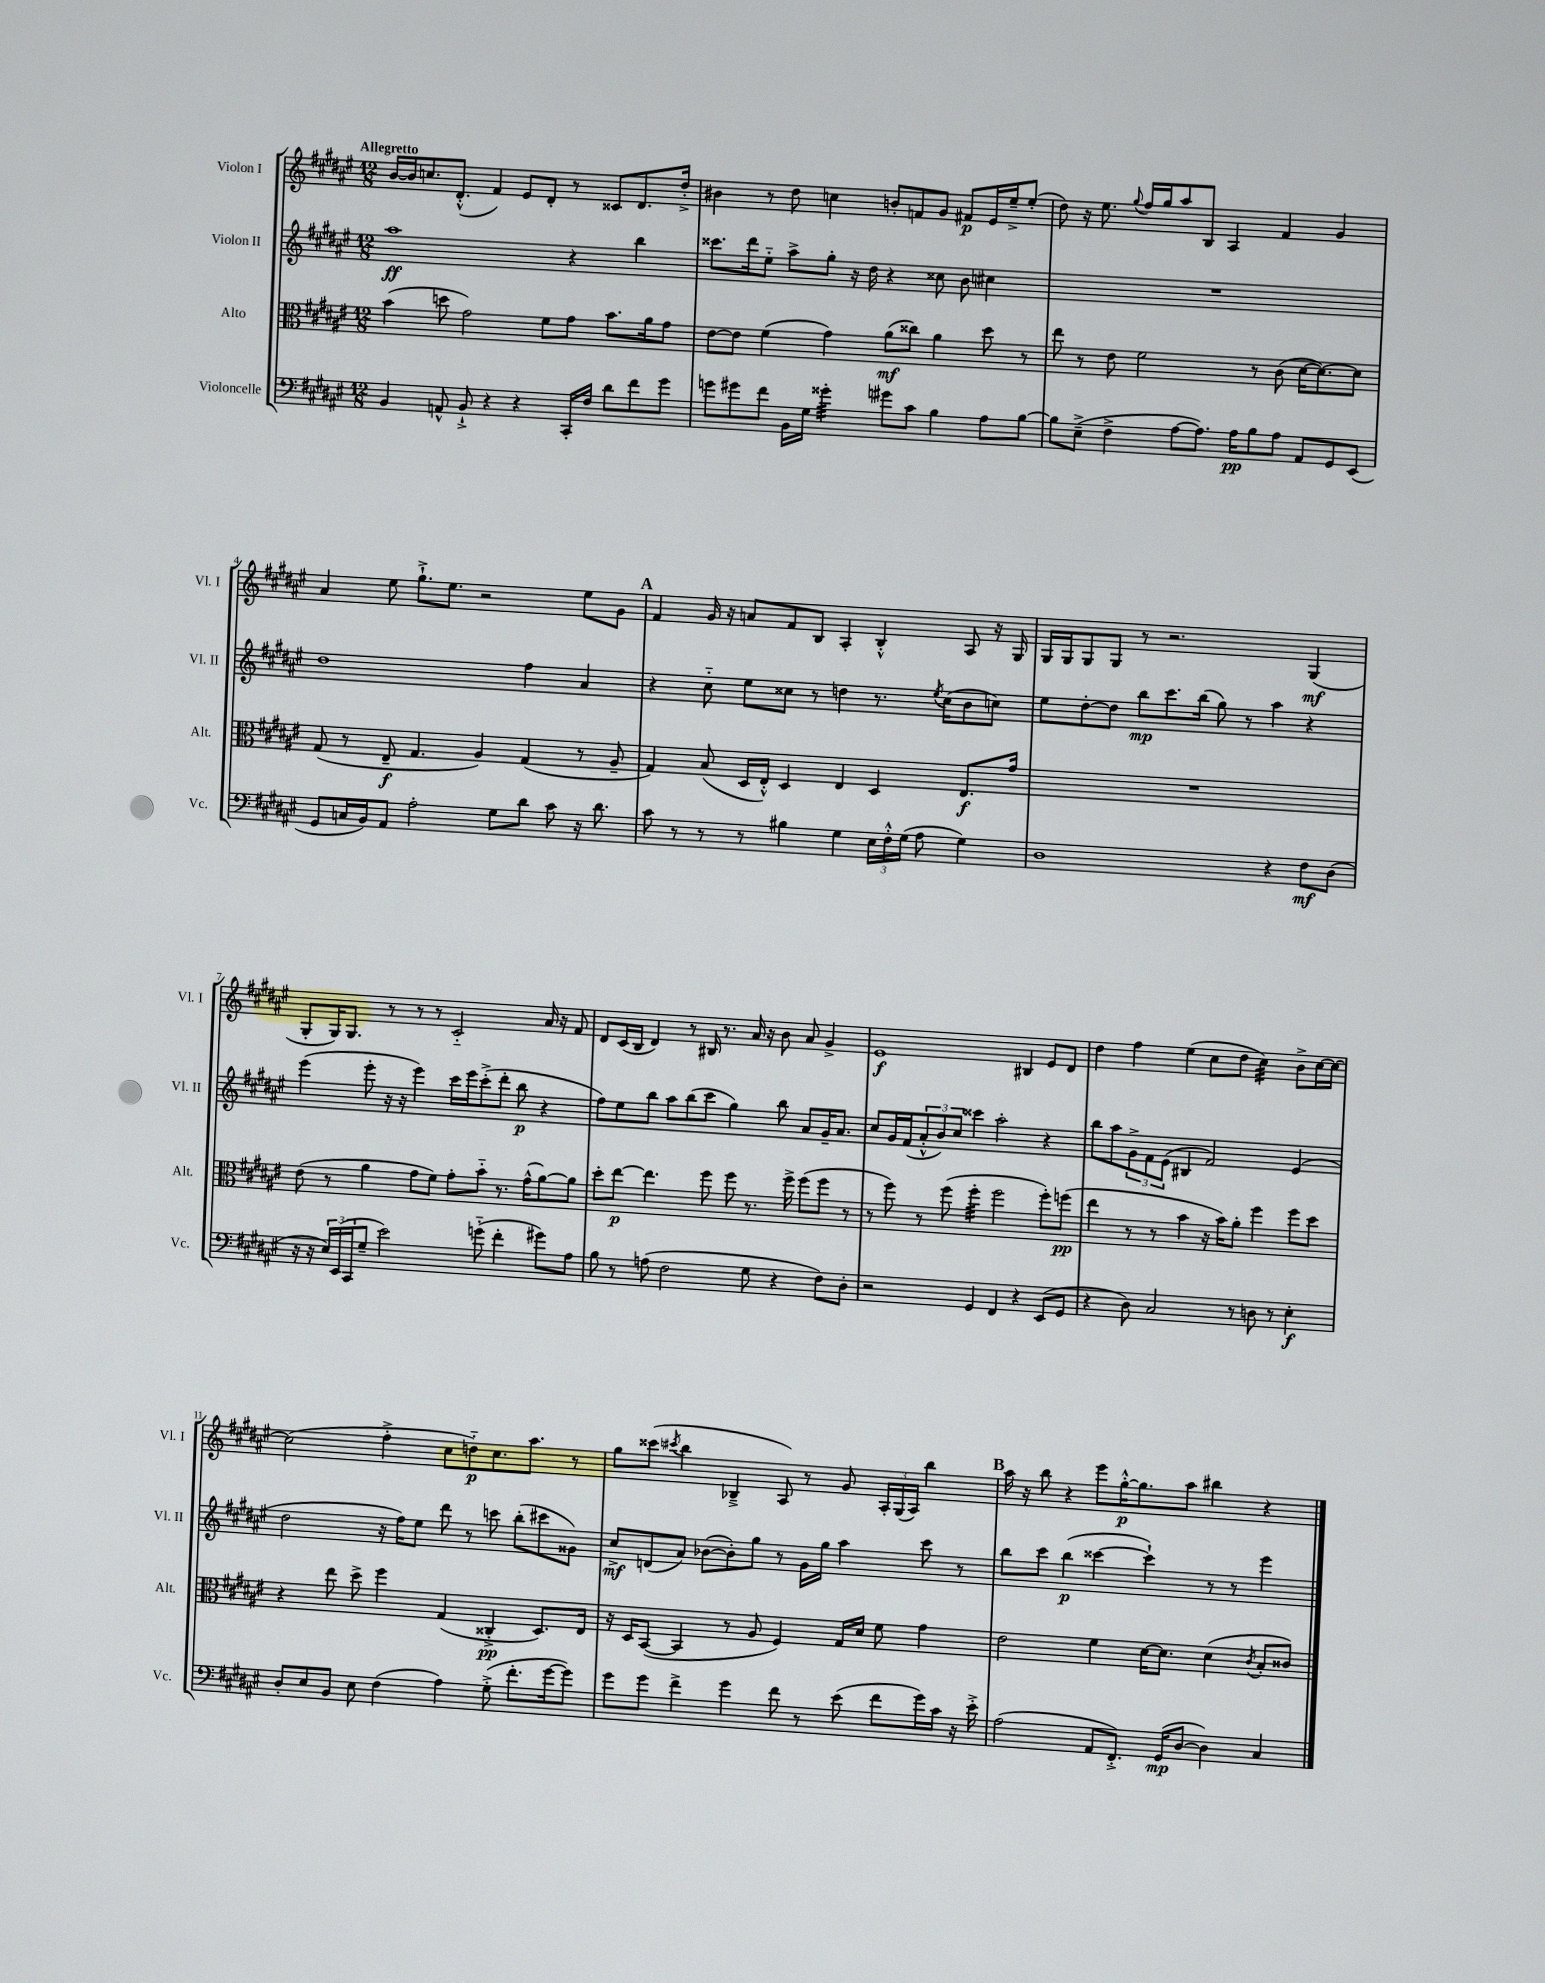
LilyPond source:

<<
\new StaffGroup <<
\new Staff = "s0" \with { instrumentName = "Violon I" shortInstrumentName = "Vl. I" } {
    \clef treble \key fis \major \numericTimeSignature \time 12/8 \tempo "Allegretto"
    b'16~ b'16 c''8. dis'8.-.-^( fis'4) eis'8 dis'8-. r8 cisis'8 dis'8. dis''16-.-> |
    bis'4 r8 dis''8 c''4 b'8-. f'8 gis'8 fis'8\p eis'16 eis''16---> eis''8-.( |
    dis''8) r16 eis''8. \appoggiatura { gis''8 } fis''16 gis''16 ais''8 b8 ais4 fis'4 gis'4 |
    ais'4 eis''8 gis''8.-!-> eis''8. r2 eis''8 gis'8 |
    \mark \markup { \bold "A" } fis'4 gis'16 r16 a'8 fis'8 b8 ais4-. b4-.-^ ais8 r16 gis16 |
    gis16 gis16 gis8 gis8 r8 r2. gis4\mf( |
    gis8-. gis16) gis8. r8 r8 r8 cis'2-_ ais'16 r16 fis'8 |
    dis'8 cis'16( b16 dis'4) r8 bis16 r8. ais'16 r16 b'8 ais'8 gis'4-> |
    eis'1\f bis4 eis'8 dis'8 |
    dis''4 fis''4 eis''4( cis''8 dis''8 cis''4:32) b'8-> cis''16~ cis''16~ |
    cis''2( fis''4-.-> cis''8 d''8-_\p) cis''8. ais''8. r8 |
    gis''8 cisis'''8( \acciaccatura { cis'''8 } b''4 bes4---> ais8) r8 gis'8 \tuplet 3/2 { ais16-. gis16( ais16) } b''4 |
    \mark \markup { \bold "B" } ais''16 r16 b''8 r4 eis'''8 gis''16~-.-^\p gis''8. ais''8 bis''4 r4 \bar "|." |
}
\new Staff = "s1" \with { instrumentName = "Violon II" shortInstrumentName = "Vl. II" } {
    \clef treble \key fis \major \numericTimeSignature \time 12/8
    ais''1\ff r4 b''4 |
    cisis'''8. dis'''16 eis''8-_ ais''8-> gis''8-. r16 dis''16 r4 cisis''8 b'8 cis''4 |
    R1. |
    dis''1 fis''4 ais'4 |
    \mark \markup { \bold "A" } r4 cis''8-_ eis''8 cisis''8 r8 d''4 r8. \acciaccatura { eis''8 } cisis''16( b'8 c''8) |
    eis''8 dis''8~-. dis''8 b''8\mp cis'''8. b''16( gis''8) r8 ais''4 r4 |
    eis'''4( eis'''8-. r16 r16 eis'''4) cis'''16 eis'''16 cis'''8-.->( dis'''8-. b''8\p r4 |
    fis''8) eis''8 b''8 ais''8 b''8( cis'''8 gis''4) b''8 ais'8 gis'16-- ais'8. |
    cis''8 gis'16 fis'16( \tuplet 3/2 { ais'8-.-^ b'8) cis''8 } cisis'''4 ais''2-. r4 |
    b''8 ais''8 \tuplet 3/2 { gis'8-> fis'8 eis'8( } bis4 fis'2) eis'4( |
    dis''2 r16 fis''16) eis''8 dis'''8 r8 c'''8 b''8-.( cis'''8 gisis'8) |
    cis''8->\mf d'8( ais'8) bes'8~( bes'8-.) gis''8 r8 gis'16 gis''16 ais''4 cis'''8 r8 |
    \mark \markup { \bold "B" } b''8 cis'''8 b''4\p( cisis'''4~ cisis'''4-!) r8 r8 eis'''4 \bar "|." |
}
\new Staff = "s2" \with { instrumentName = "Alto" shortInstrumentName = "Alt." } {
    \clef alto \key fis \major \numericTimeSignature \time 12/8
    b'4( d''8 gis'2) fis'8 gis'8 b'8. ais'16 gis'8 |
    eis'8~ eis'8 fis'4( gis'4) ais'8\mf( cisis''8) ais'4 dis''8 r8 |
    eis''8 r8 eis'8 fis'2 r8 cis'8( dis'16~ dis'8.~) dis'8 |
    gis8( r8 eis8--\f gis4. ais4) gis4( r8 ais8-- |
    \mark \markup { \bold "A" } gis4) b8( dis16 eis16-.-^) dis4 eis4 dis4 eis8.\f gis'16 |
    R1. |
    eis'8( r8 ais'4 gis'8 fis'8) gis'8-. b'8-_ r8. gis'16-^( ais'8~) ais'8 |
    dis''8-. eis''8~\p eis''4. fis''8 fis''8 r8. fis''16-> fis''8( fis''8 r8 |
    r8 fis''8) r8 fis''8( fis''4:32-. fis''2 fis''8-.) f''8\pp( |
    eis''4 r8 r8 b'4 r16 b'16) ais'8-. fis''4 fis''8 dis''8 |
    r4 eis''8 dis''8-> fis''4 gis4( cisis4-.->\pp dis8.) eis16 |
    r16 dis16 b,8~( b,4 r8 ais8 fis4) gis16 dis'16 fis'8 gis'4 |
    \mark \markup { \bold "B" } eis'2 fis'4 dis'16~ dis'8. dis'4( \acciaccatura { cis'8 } b8-. cisis'8) \bar "|." |
}
\new Staff = "s3" \with { instrumentName = "Violoncelle" shortInstrumentName = "Vc." } {
    \clef bass \key fis \major \numericTimeSignature \time 12/8
    b,4 a,8-^ b,8-!-> r4 r4 cis,16-. fis16 dis'8 fis'8 gis'8 |
    g'8 gis'8 fis'8 b,16 gis16 gisis'4:32-. gis'8 cis'8 b4 ais8 b8~ |
    b8 eis8--->( fis4-> ais8~ ais8.) ais16\pp b8 ais8 ais,8 gis,8 eis,8( |
    gis,8 c16 b,16) ais,8 ais2-. gis8 dis'8 cis'8 r16 dis'8. |
    \mark \markup { \bold "A" } cis'8 r8 r8 r8 bis4 gis4 \tuplet 3/2 { eis16 fis16-.-^ gis16( } ais8 gis4) |
    dis1 r4 fis8\mf dis8( |
    r16 r16 \tuplet 3/2 { eis16) eis,16( cis,16 } gis8-- eis'2) g'8-_( fis'4-. gis'8) ais8 |
    b8 r8 a8( fis2 gis8 r4 fis8) dis8-. |
    r2 gis,4 fis,4 r4 eis,8( gis,8 |
    r4 dis8) cis2 r8 d8 r8 eis4-.\f |
    dis8-. eis8 b,8 eis8 fis4( ais4) gis8-.->( fis'8.-. gis'16~ gis'8) |
    gis'8 gis'8 fis'4-> gis'4 fis'8 r8 eis'8( fis'8 gis'16) cis'16 r16 eis'16-.-> |
    \mark \markup { \bold "B" } ais2( ais,8 fis,8.-.->) gis,16\mp( dis8~ dis4) cis4 \bar "|." |
}
>>
>>
